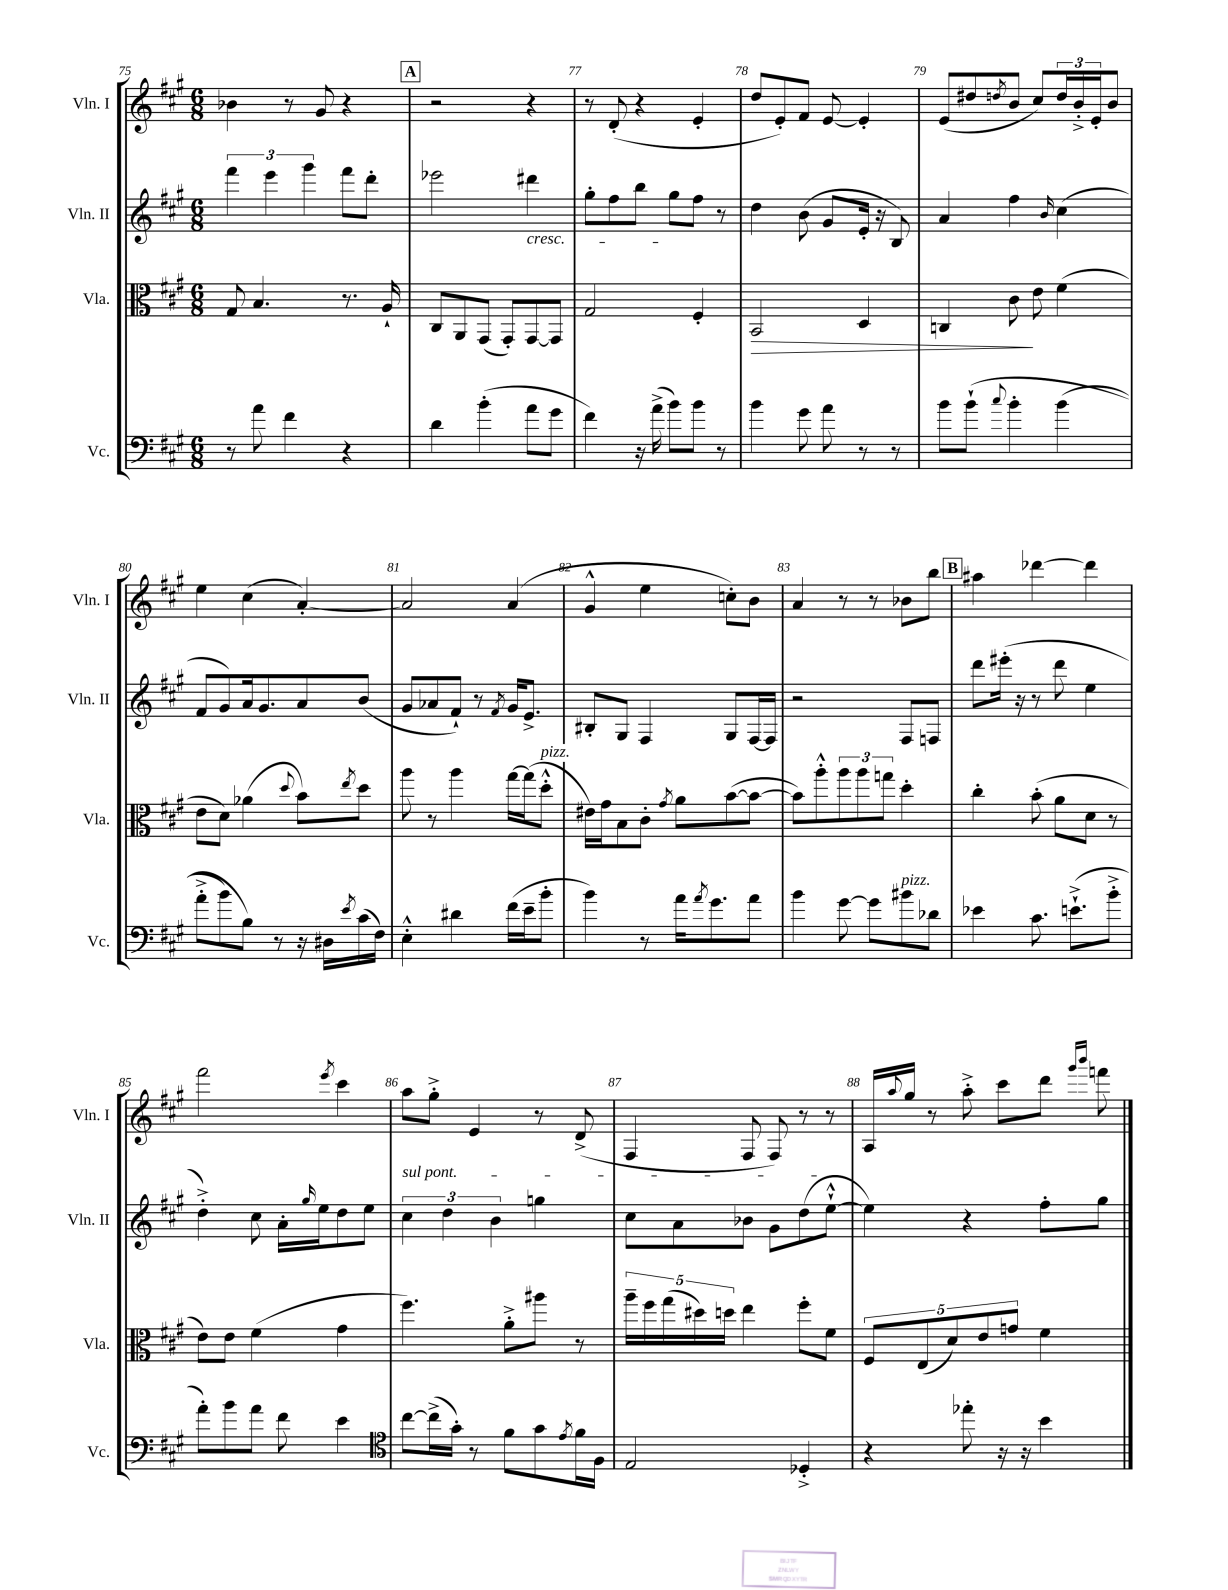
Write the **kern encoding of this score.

**kern	**kern	**kern	**kern
*staff4	*staff3	*staff2	*staff1
*clefF4	*clefC3	*clefG2	*clefG2
*k[f#c#g#]	*k[f#c#g#]	*k[f#c#g#]	*k[f#c#g#]
*M6/8	*M6/8	*M6/8	*M6/8
8r	8G#	6fff#	4b-
8a	4.B	.	.
.	.	6eee	.
4f#	.	.	8r
.	.	6ggg#	.
.	.	.	8g#
4r	8.r	8fff#	4r
.	.	8ddd'	.
.	16A`	.	.
=	=	=	=
4d	8C#	2eee-	2r
.	8AA	.	.
(4b'	(8GG#	.	.
.	8GG#')	.	.
8a	[8GG#	4ddd#	4r
8g#	8GG#]	.	.
=	=	=	=
4f#)	2G#	8gg#'	8r
.	.	8ff#	(8d'
16r	.	8bb	4r
(16a^	.	.	.
8b)	.	8gg#	.
8b	4F#'	8ff#	4e'
8r	.	8r	.
=	=	=	=
4b	2BB	4dd	8dd
.	.	.	8e')
8g#	.	(8b	8f#
8a	.	8g#	[8e
8r	4D	16e'	4e']
.	.	16r	.
8r	.	8B)	.
=	=	=	=
8b	4C	4a	(8e
&(8b`	.	.	8dd#
8qqcc#	.	.	8qdd
4b'	8c#	4ff#	8b
.	8e	.	8cc#)
.	.	16qqb	.
(4b	(4f#	(4cc#	24dd
.	.	.	24b'^
.	.	.	24e'
.	.	.	8b
=	=	=	=
8a'^	8e	8f#	4ee
8b)	8d)	8g#)	.
8B&)	(4a-	16a	(4cc#
.	.	8.g#	.
8r	.	.	.
.	8qqdd	.	.
16r	8b)	8a	[4a')
16D#	.	.	.
8qe	8qee	.	.
(16c#	8dd	(8b	.
16F#)	.	.	.
=	=	=	=
4E'^^	8aa	8g#	2a]
.	8r	8a-	.
4d#	4aa	8f#`)	.
.	.	8r	.
.	.	8qf#	.
(16f#	[16gg#	16g#	(4a
16e~	(16gg#]	8.e^	.
8b'	8dd'^^	.	.
=	=	=	=
4b)	16e#)	8B#'	4g#^^
.	16g#	.	.
.	8B	8G#	.
8r	8c#'	4F#	4ee
.	8qg#	.	.
16a	8a	.	.
8qa	.	.	.
8.g#	.	.	.
.	([8b	8G#	8cc')
8a	8b_	[16F#	8b
.	.	16F#]	.
=	=	=	=
4b	8b])	2r	4a
.	8aa'^^	.	.
[8g#	12aa	.	8r
.	12aa	.	.
8g#]	.	.	8r
.	12gg	.	.
8b#	4dd'	8F#	8b-
8d-	.	8F	8bb
=	=	=	=
4e-	4cc#'	8ddd	4aa#
.	.	(16eee#'	.
.	.	16r	.
8.c#	(8b'	8r	[4ddd-
.	8a	8ddd	.
(8.e`^	.	.	.
.	8d	4ee	4ddd-]
8b'^	8r	.	.
=	=	=	=
8a')	8e)	4dd'^)	2fff#
8b	8e	.	.
8a	(4f#	8cc#	.
8f#	.	16a'	.
.	.	16qqgg#	.
.	.	16ee	.
.	.	.	8qeee
4e	4g#	8dd	4ccc#
.	.	8ee	.
=	=	=	=
*clefC4	*	*	*
[8cc#	4.ff#)	6cc#	8aa
(16cc#^]	.	.	8gg#'^
.	.	6dd	.
16g#')	.	.	.
8r	.	.	4e
.	.	6b	.
8f#	8a'^	.	.
8g#	8aa#	4gg	8r
8qe	.	.	.
16f#	8r	.	(8d^
16F#	.	.	.
=	=	=	=
2E	20aa~	8cc#	4F#
.	20ff#	.	.
.	(20gg#	.	.
.	.	8a	.
.	20dd#)	.	.
.	20dd	.	.
.	4ee	8b-	8F#
.	.	8g#	8F#)
4D-'^	8ff#'	(8dd	8r
.	8f#	[8ee`^^	8r
=	=	=	=
4r	10F#	4ee])	16A
.	.	.	8qqaa
.	.	.	16gg#
.	(10E	.	.
.	.	.	8r
.	10d)	.	.
8ee-'	.	4r	8aa'^
.	10e	.	.
16r	.	.	8ccc#
.	10g	.	.
16r	.	.	.
4b	4f#	8ff#'	8ddd
.	.	.	16qqggg#
.	.	.	16qqbbb
.	.	8gg#	8fff
==	==	==	==
*-	*-	*-	*-
